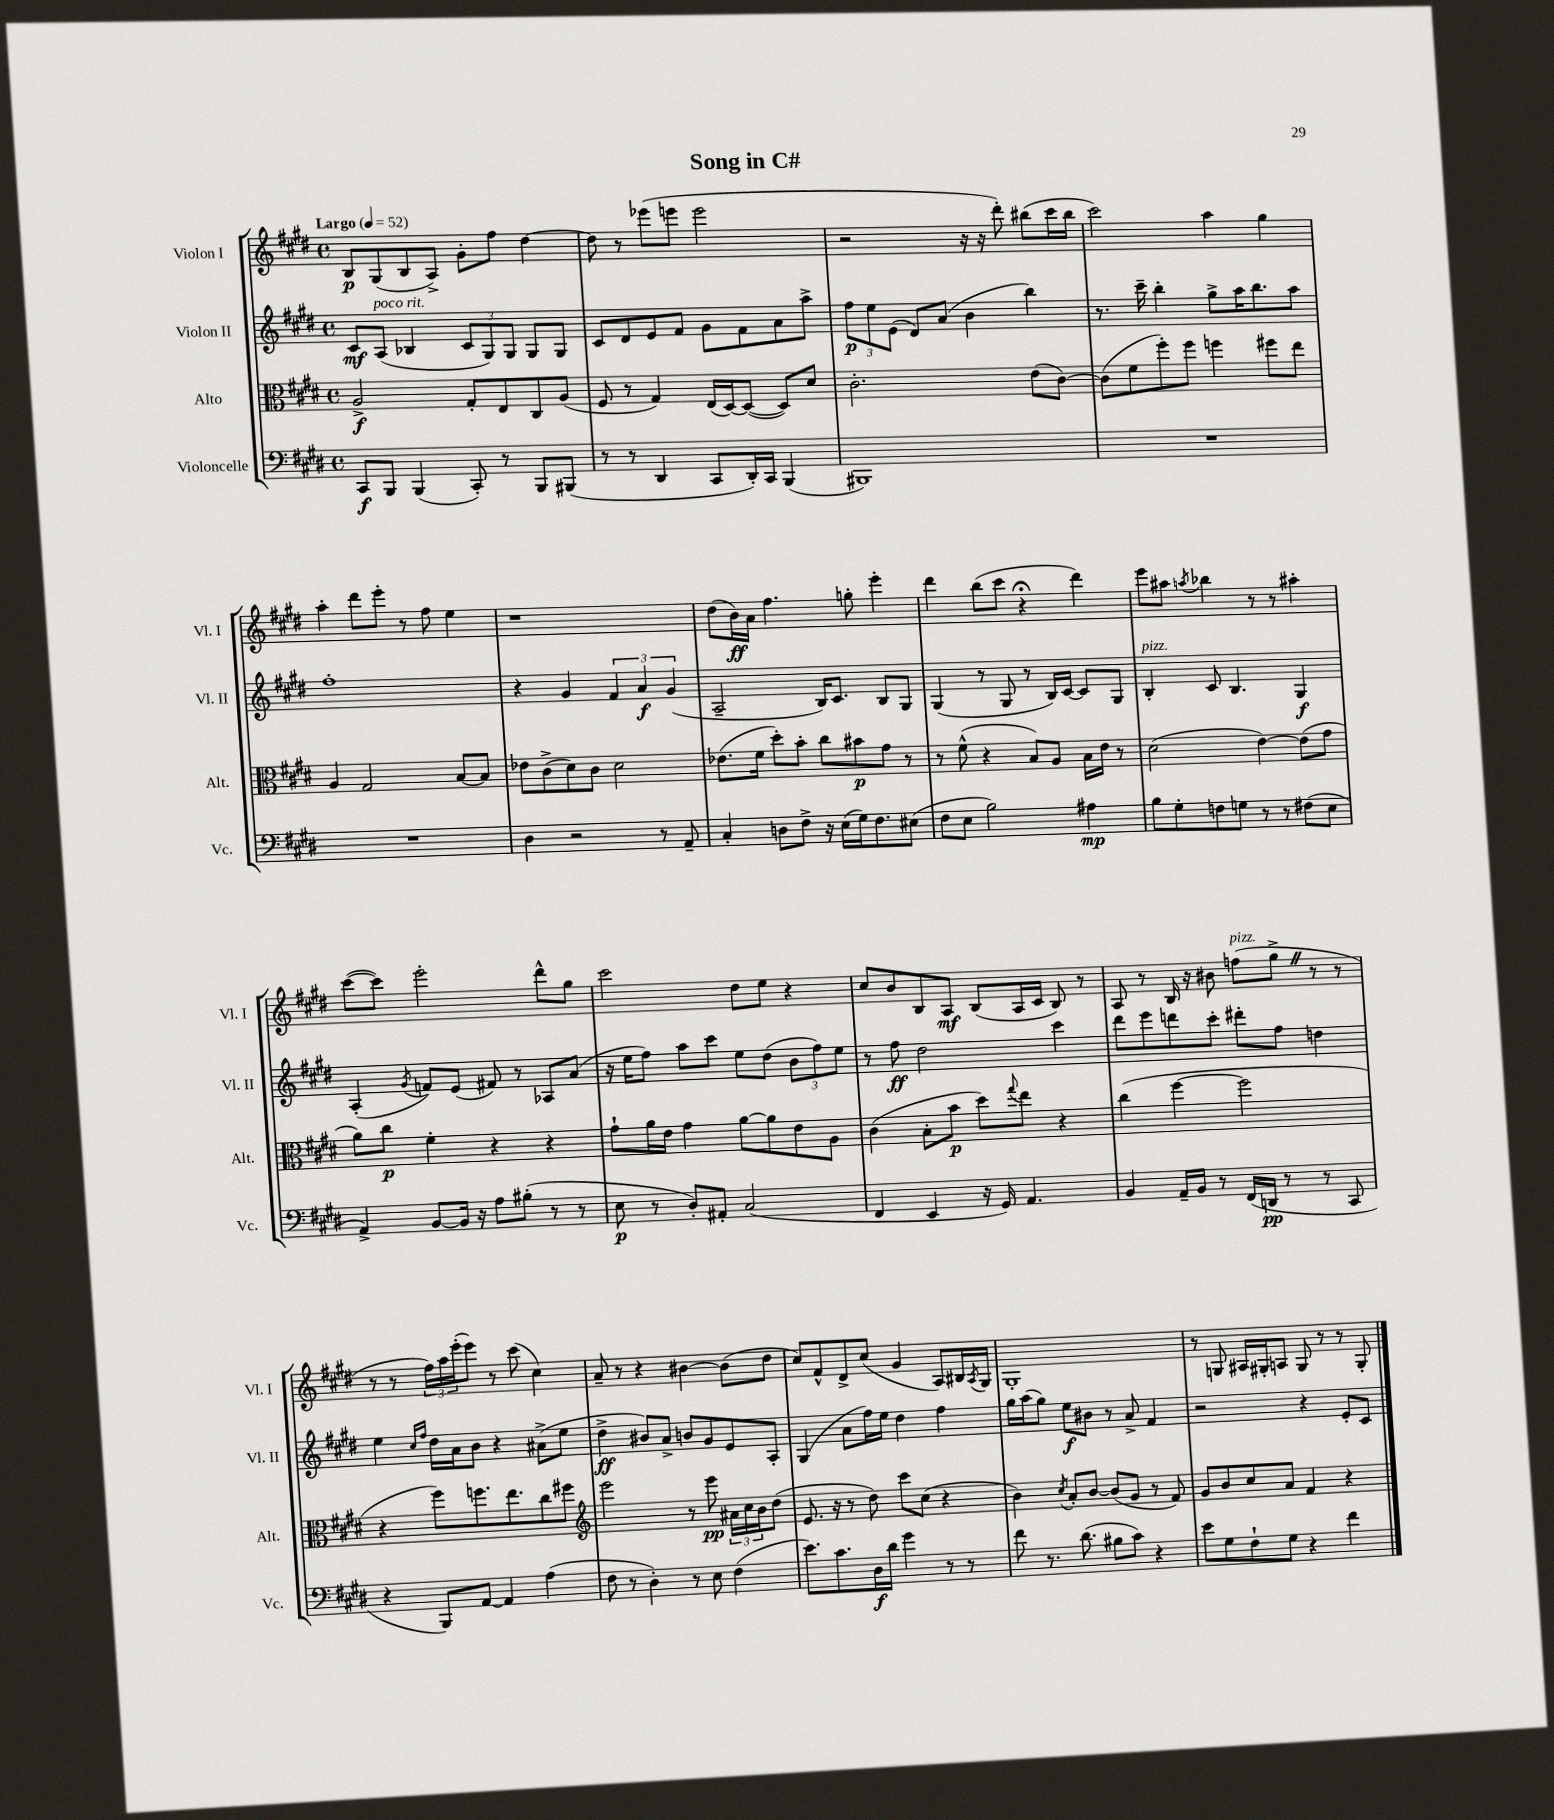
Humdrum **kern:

**kern	**dynam	**kern	**dynam	**kern	**dynam	**kern	**dynam
*part4	*part4	*part3	*part3	*part2	*part2	*part1	*part1
*staff4	*staff4	*staff3	*staff3	*staff2	*staff2	*staff1	*staff1
*I"Violoncelle	*	*I"Alto	*	*I"Violon II	*	*I"Violon I	*
*I'Vc.	*	*I'Alt.	*	*I'Vl. II	*	*I'Vl. I	*
*clefF4	*	*clefC3	*	*clefG2	*	*clefG2	*
*k[f#c#g#d#]	*	*k[f#c#g#d#]	*	*k[f#c#g#d#]	*	*k[f#c#g#d#]	*
*M4/4	*	*M4/4	*	*M4/4	*	*M4/4	*
*met(c)	*	*met(c)	*	*met(c)	*	*met(c)	*
*MM52	*	*MM52	*	*MM52	*	*MM52	*
=1	=1	=1	=1	=1	=1	=1	=1
!	!	!	!	!	!	!LO:TX:a:B:t=Largo	!
8CC#/L	f	2A^/	f	8c#/L	mf	8B/L	p
!	!	!	!	!LO:TX:a:i:t=poco rit.	!	!	!
8BBB/J	.	.	.	(8A/J	.	(8G#/	.
(4BBB/	.	.	.	4B-X/	.	8B/	.
.	.	.	.	.	.	8A^/J)	.
8CC#'/)	.	8G#'/L	.	12c#/L	.	8g#'\L	.
.	.	.	.	12G#/)	.	.	.
8r	.	8E/	.	.	.	8ff#\J	.
.	.	.	.	12G#/J	.	.	.
8BBB/L	.	8C#/	.	8G#/L	.	[4dd#\	.
(8BBB#X/J	.	(8A/J	.	8G#/J	.	.	.
=2	=2	=2	=2	=2	=2	=2	=2
8r	.	8F#/	.	8c#/L	.	8dd#\]	.
8r	.	8r	.	8d#/	.	8r	.
4DD#/	.	4G#/)	.	8e/	.	(8eee-X\L	.
.	.	.	.	8f#/J	.	8eeen\J	.
8CC#/L	.	(16E/LL	.	8g#\L	.	2eee\	.
.	.	[16D#/J)	.	.	.	.	.
16DD#'/L)	.	(8D#/J_	.	8f#\	.	.	.
16CC#/JJ	.	.	.	.	.	.	.
(4BBB/	.	8D#/L])	.	8a\	.	.	.
.	.	8d#/J	.	8aa^\J	.	.	.
=3	=3	=3	=3	=3	=3	=3	=3
1BBB#X)	.	2.c#'\	.	12ff#\L	p	2r	.
.	.	.	.	12ee\	.	.	.
.	.	.	.	(12e\J	.	.	.
.	.	.	.	8d#/L)	.	.	.
.	.	.	.	(8a/J	.	.	.
.	.	.	.	4b\	.	16r	.
.	.	.	.	.	.	16r	.
.	.	.	.	.	.	8ddd#'\)	.
.	.	(8e\L	.	4bb\)	.	(8bb#X\L	.
.	.	[8c#\J)	.	.	.	16ccc#\L	.
.	.	.	.	.	.	16bb#\JJ	.
=4	=4	=4	=4	=4	=4	=4	=4
1r	.	(8c#\L]	.	8.r	.	2ccc#\)	.
.	.	8f#\	.	.	.	.	.
.	.	.	.	16ccc#~\	.	.	.
.	.	8ff#'\)	.	4bb'\	.	.	.
.	.	8ff#\J	.	.	.	.	.
.	.	4ffn\	.	8gg#^\L	.	4aa\	.
.	.	.	.	16aa\K	.	.	.
.	.	.	.	8.bb\	.	.	.
.	.	8ff#X\L	.	.	.	4gg#\	.
.	.	8ee\J	.	8aa\J	.	.	.
!!LO:LB:g=z
=5	=5	=5	=5	=5	=5	=5	=5
1r	.	4A/	.	1ff#'	.	4aa'\	.
.	.	2G#/	.	.	.	8ddd#\L	.
.	.	.	.	.	.	8eee'\J	.
.	.	.	.	.	.	8r	.
.	.	.	.	.	.	8ff#\	.
.	.	[8B/L	.	.	.	4ee\	.
.	.	8B/J]	.	.	.	.	.
=6	=6	=6	=6	=6	=6	=6	=6
4D#\	.	8e-X\L	.	4r	.	1r	.
.	.	(8c#^\	.	.	.	.	.
2r	.	8d#\)	.	4g#/	.	.	.
.	.	8c#\J	.	.	.	.	.
.	.	2d#\	.	6f#/	.	.	.
.	.	.	.	6a/	f	.	.
8r	.	.	.	.	.	.	.
.	.	.	.	(6g#/	.	.	.
8AA~/	.	.	.	.	.	.	.
=7	=7	=7	=7	=7	=7	=7	=7
4C#'/	.	(8.e-X\L	.	2A~/	.	(8dd#\L	.
.	.	.	.	.	.	16b\L)	ff
.	.	16f#\Jk	.	.	.	16a\JJ	.
8Dn\L	.	8dd#'\L)	.	.	.	4.ff#\	.
8F#^\J	.	8b'\J	.	.	.	.	.
16r	.	8cc#\L	.	16B/KL)	.	.	.
(16E\LL	.	.	.	8.c#/J	.	.	.
16G#\J)	.	8b#X\	p	.	.	8ggn'\	.
8.F#\	.	.	.	.	.	.	.
.	.	8g#\J	.	8B/L	.	4eee'\	.
(8E#X\J	.	8r	.	8G#/J	.	.	.
=8	=8	=8	=8	=8	=8	=8	=8
8F#\L	.	8r	.	(4G#/	.	4ddd#\	.
8E\J	.	(8f#^^\	.	.	.	.	.
2B\)	.	4r	.	8r	.	(8bb\L	.
.	.	.	.	8G#/	.	8ccc#\J	.
.	.	8B/L)	.	8r	.	4r;<	.
.	.	8A/J	.	16B/LL)	.	.	.
.	.	.	.	[16c#/JJ	.	.	.
4A#X\	mp	16B\LL	.	8c#/L]	.	4ddd#\)	.
.	.	16e\JJ	.	.	.	.	.
.	.	8r	.	8G#/J	.	.	.
=9	=9	=9	=9	=9	=9	=9	=9
!	!	!	!	!LO:TX:a:i:t=pizz.	!	!	!
8B\L	.	(2d#\	.	4B'/	.	8eee\L	.
8G#'\	.	.	.	.	.	8aa#X\J	.
.	.	.	.	.	.	8qaan/	.
8Fn\	.	.	.	8c#/	.	4bb-X\	.
8Gn\J	.	.	.	4.B/	.	.	.
8r	.	[4e\)	.	.	.	8r	.
8r	.	.	.	.	.	8r	.
(8F#X\L	.	(8e\L]	.	4G#/	f	4aa#X'\	.
8E\J	.	8g#\J	.	.	.	.	.
!!LO:LB:g=z
=10	=10	=10	=10	=10	=10	=10	=10
4AA^/)	.	8a\L)	.	(4A'/	.	([8ccc#\L	.
.	.	8cc#\J	p	.	.	8ccc#\J])	.
.	.	.	.	8qg#/	.	.	.
[8BB/L	.	4f#'\	.	8fn/L)	.	2eee'\	.
16BB/Jk]	.	.	.	(8e/J	.	.	.
16r	.	.	.	.	.	.	.
8A\L	.	4r	.	8f#X/)	.	.	.
(8B#X'\J	.	.	.	8r	.	.	.
8r	.	4r	.	8A-X/L	.	8ddd#^^\L	.
8r	.	.	.	(8a/J	.	8gg#\J	.
=11	=11	=11	=11	=11	=11	=11	=11
8E\	p	8g#`\L	.	16r	.	2ccc#\	.
.	.	.	.	16ee\KL	.	.	.
8r	.	16a\L	.	8ff#\J)	.	.	.
.	.	16e\JJ	.	.	.	.	.
8D#'/L)	.	4g#\	.	8aa\L	.	.	.
8AA#X'/J	.	.	.	8ccc#\J	.	.	.
(2C#/	.	[8a\L	.	8ee\L	.	8dd#\L	.
.	.	8a\]	.	(8dd#\J	.	8ee\J	.
.	.	8e\	.	12b\L	.	4r	.
.	.	.	.	12ff#\)	.	.	.
.	.	8A\J	.	.	.	.	.
.	.	.	.	12ee\J	.	.	.
=12	=12	=12	=12	=12	=12	=12	=12
4FF#/	.	(4c#\	.	8r	.	8cc#/L	.
.	.	.	.	8ff#\	ff	8b/	.
4EE/	.	8B'\L	.	2dd#\	.	8B/	.
.	.	8b\J	p	.	.	8A/J	mf
16r	.	8dd#\L)	.	.	.	(8B/L	.
16GG#/)	.	.	.	.	.	.	.
.	.	8qqgg#/	.	.	.	.	.
4.AA/	.	8ee\J	.	.	.	16A/L	.
.	.	.	.	.	.	16c#/JJ	.
.	.	4r	.	4ccc#\	.	8B/)	.
.	.	.	.	.	.	8r	.
=13	=13	=13	=13	=13	=13	=13	=13
4BB/	.	(4cc#\	.	8ddd#\L	.	8A/	.
.	.	.	.	8eee\	.	8r	.
16AA~/LL	.	[4ff#\	.	8dddn\	.	16B/	.
16BB/JJ	.	.	.	.	.	16r	.
8r	.	.	.	8ccc#'\J	.	8b#X\	.
!	!	!	!	!	!	!LO:TX:a:i:t=pizz.	!
(16FF#/LL	.	2ff#\]	.	8ddd#X'\L	.	(8ffn\L	.
16DDn/JJ	pp	.	.	.	.	.	.
8r	.	.	.	8ff#\J	.	8gg#^Z\J	.
8r	.	.	.	4ddn\	.	8r	.
8CC#/	.	.	.	.	.	8r	.
!!LO:LB:g=z
=14	=14	=14	=14	=14	=14	=14	=14
4r	.	4r	.	4ee\	.	8r	.
.	.	.	.	.	.	8r	.
.	.	.	.	16qqcc#/LL	.	.	.
.	.	.	.	16qqff#/JJ	.	.	.
8BBB/L)	.	8ff#\L)	.	16dd#\LL	.	24ff#\LL)	.
.	.	.	.	.	.	24aa\	.
.	.	.	.	16a\J	.	.	.
.	.	.	.	.	.	(24eee'\J	.
[8AA/J	.	8.ffn\	.	8b\J	.	8eee\J)	.
4AA/]	.	.	.	4r	.	8r	.
.	.	8.ee\	.	.	.	.	.
.	.	.	.	.	.	(8ccc#\	.
(4A\	.	8cc#\	.	(8a#X^\L	.	4cc#\)	.
.	.	8ff#X\J	.	8ee\J	.	.	.
=15	=15	=15	=15	=15	=15	=15	=15
*	*	*clefG2	*	*	*	*	*
8F#\	.	2eee\	.	4dd#^\	ff	8a~/	.
8r	.	.	.	.	.	8r	.
4D#'\)	.	.	.	8b#X/L)	.	4r	.
.	.	.	.	8a^/J	.	.	.
8r	.	8r	.	8bn/L	.	[4b#X\	.
8E\	.	8eee\	pp	8g#/	.	.	.
(4F#\	.	24a#X\LL	.	8e/	.	(8b#\L]	.
.	.	24cc#\	.	.	.	.	.
.	.	24b\J	.	.	.	.	.
.	.	(8dd#\J	.	8A'/J	.	8dd#\J	.
=16	=16	=16	=16	=16	=16	=16	=16
8.e\L)	.	8.e/	.	(4G#/	.	8cc#/L)	.
.	.	.	.	.	.	8f#^^/	.
8.c#\	.	16r	.	.	.	.	.
.	.	8r	.	8a\L	.	8d#^/	.
16D#\L	f	8dd#\)	.	16ff#\L)	.	(8cc#/J	.
16d#\JJ	.	.	.	16ee\JJ	.	.	.
4g#\	.	8ccc#\L	.	4dd#\	.	4g#/	.
.	.	(8cc#\J	.	.	.	.	.
8r	.	4r	.	4ff#\	.	8A/L)	.
8r	.	.	.	.	.	16B#X/L	.
.	.	.	.	.	.	8qA/	.
.	.	.	.	.	.	16G#/JJ	.
=17	=17	=17	=17	=17	=17	=17	=17
8f#\	.	4b\)	.	16gg#\LL	.	1G#'	.
.	.	.	.	(16aa\J	.	.	.
8.r	.	.	.	8gg#\J)	.	.	.
.	.	8qcc#/	.	.	.	.	.
.	.	8a'/L	.	8ee\L	f	.	.
(8.d#\	.	.	.	.	.	.	.
.	.	[8b/J	.	8b#X\J	.	.	.
8B#X\L	.	(8b/L]	.	8r	.	.	.
8c#\J)	.	8g#/J	.	8a^/	.	.	.
4r	.	8r	.	4f#/	.	.	.
.	.	8f#/)	.	.	.	.	.
=18	=18	=18	=18	=18	=18	=18	=18
8e\L	.	8g#/L	.	2r	.	8r	.
8G#\	.	8b/	.	.	.	8Gn/	.
8F#`\	.	8cc#/	.	.	.	16A#X/LL	.
.	.	.	.	.	.	16G#X'/J	.
8G#\J	.	8a/J	.	.	.	8An/J	.
4r	.	4f#/	.	4r	.	8G#/	.
.	.	.	.	.	.	8r	.
4f#\	.	4r	.	8e'/L	.	8r	.
.	.	.	.	8c#/J	.	8G#'/	.
==	==	==	==	==	==	==	==
*-	*-	*-	*-	*-	*-	*-	*-
